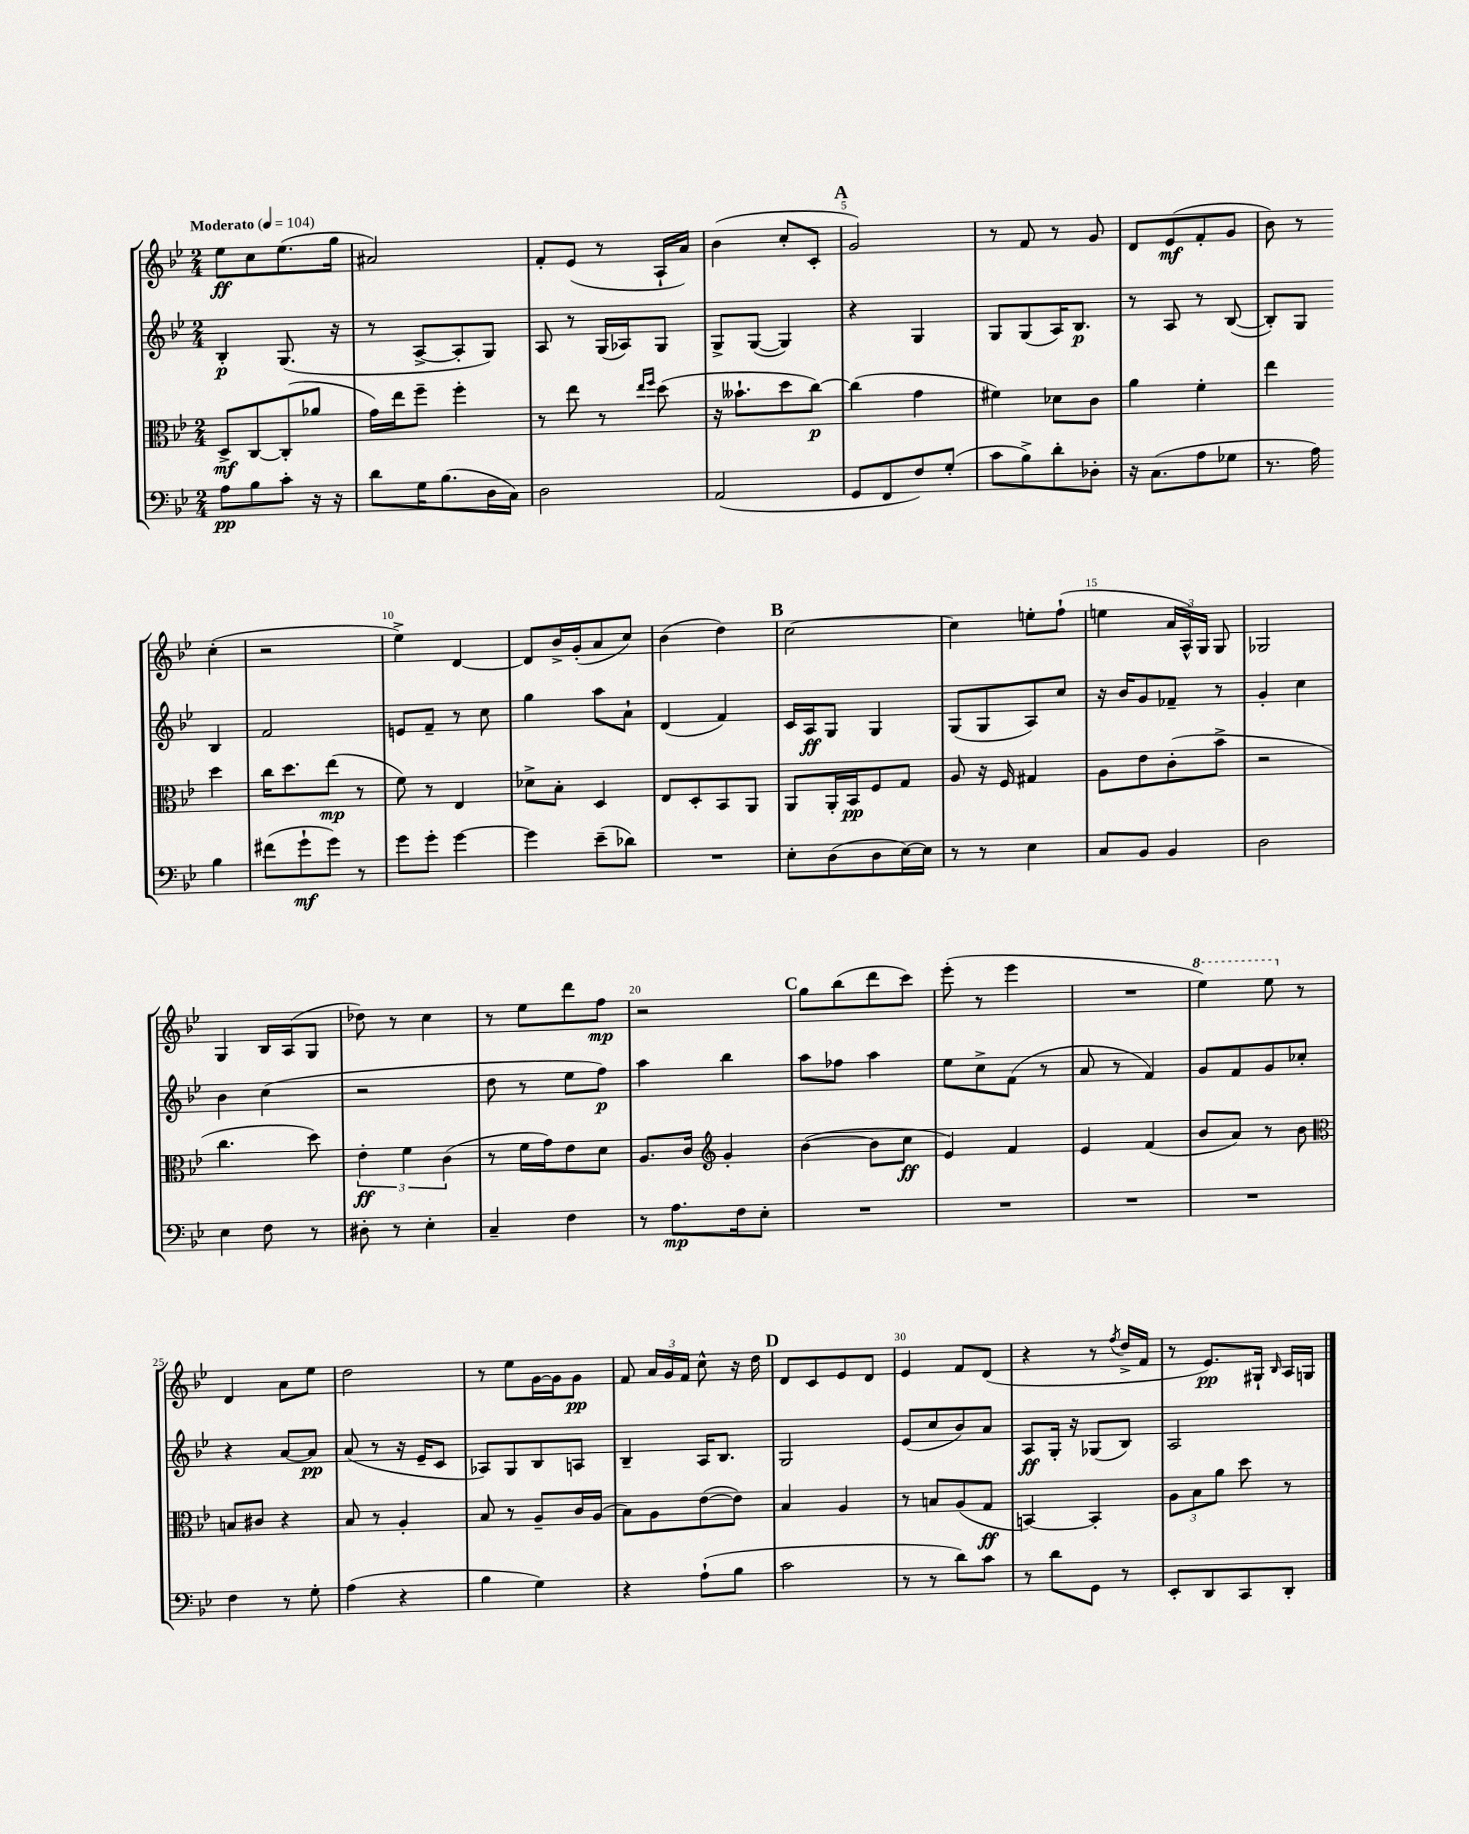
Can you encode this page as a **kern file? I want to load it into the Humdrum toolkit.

**kern	**dynam	**kern	**dynam	**kern	**dynam	**kern	**dynam
*part4	*part4	*part3	*part3	*part2	*part2	*part1	*part1
*staff4	*staff4	*staff3	*staff3	*staff2	*staff2	*staff1	*staff1
*clefF4	*	*clefC3	*	*clefG2	*	*clefG2	*
*k[b-e-]	*	*k[b-e-]	*	*k[b-e-]	*	*k[b-e-]	*
*M2/4	*	*M2/4	*	*M2/4	*	*M2/4	*
*MM104	*	*MM104	*	*MM104	*	*MM104	*
=1	=1	=1	=1	=1	=1	=1	=1
!	!	!	!	!	!	!LO:TX:a:B:t=Moderato	!
8A\L	pp	8D^/L	mf	4B-'/	p	8ee-\L	ff
8B-\	.	[8C/	.	.	.	8cc\	.
8c'\J	.	(8C'/]	.	(8.G/	.	(8.ee-\	.
16r	.	8a-X/J	.	.	.	.	.
16r	.	.	.	16r	.	16gg\Jk	.
=2	=2	=2	=2	=2	=2	=2	=2
8d\L	.	16g\LL)	.	8r	.	2a#X/)	.
.	.	16ee-\J	.	.	.	.	.
16G\K	.	8ff~\J	.	[8A^/L	.	.	.
(8.B-\	.	.	.	.	.	.	.
.	.	4ff'\	.	8A'/]	.	.	.
16D\L	.	.	.	8G/J)	.	.	.
16C\JJ)	.	.	.	.	.	.	.
=3	=3	=3	=3	=3	=3	=3	=3
2D\	.	8r	.	8A/	.	8f'/L	.
.	.	8ee-\	.	8r	.	(8e-/J	.
.	.	8r	.	(16G/LL	.	8r	.
.	.	.	.	16A-X/J)	.	.	.
.	.	16qqee-/LL	.	.	.	.	.
.	.	16qqff/JJ	.	.	.	.	.
.	.	(8dd\	.	8G/J	.	16A`/LL	.
.	.	.	.	.	.	16a/JJ)	.
=4	=4	=4	=4	=4	=4	=4	=4
(2AA/	.	16r	.	8G^/L	.	(4b-\	.
.	.	8.b--X`\L	.	.	.	.	.
.	.	.	.	([8G/J	.	.	.
.	.	8dd\	.	4G/])	.	8cc'/L	.
.	.	[8cc\J)	p	.	.	8c'/J	.
!!LO:REH:place=s1:t=A
=5	=5	=5	=5	=5	=5	=5	=5
8GG/L	.	(4cc\]	.	4r	.	2g/)	.
8FF/	.	.	.	.	.	.	.
8F/)	.	4g\	.	4G/	.	.	.
(8G'/J	.	.	.	.	.	.	.
=6	=6	=6	=6	=6	=6	=6	=6
8c\L	.	4f#X\)	.	8G/L	.	8r	.
8B-^\)	.	.	.	(8G/	.	8f/	.
8d'\	.	8d-X\L	.	16A/K)	.	8r	.
.	.	.	.	8.B-/J	p	.	.
8D-X'\J	.	8c\J	.	.	.	8g/	.
=7	=7	=7	=7	=7	=7	=7	=7
16r	.	4a\	.	8r	.	8d/L	.
(8.C\L	.	.	.	.	.	.	.
.	.	.	.	8A/	.	(8e-/	mf
8A\	.	4f'\	.	8r	.	8f'/	.
8G-X\J	.	.	.	([8B-/	.	8g/J	.
=8	=8	=8	=8	=8	=8	=8	=8
8.r	.	4ee-\	.	8B-'/L])	.	8b-\)	.
.	.	.	.	8G/J	.	8r	.
16A\)	.	.	.	.	.	.	.
4B-\	.	4dd\	.	4B-/	.	(4cc'\	.
!!LO:LB:g=z
=9	=9	=9	=9	=9	=9	=9	=9
(8f#X\L	.	16cc\KL	.	2f/	.	2r	.
.	.	8.dd\	.	.	.	.	.
8g`\	mf	.	.	.	.	.	.
8g\J)	.	(8ee-\J	mp	.	.	.	.
8r	.	8r	.	.	.	.	.
=10	=10	=10	=10	=10	=10	=10	=10
8g\L	.	8f\)	.	8en/L	.	4ee-^\)	.
8g'\J	.	8r	.	8f~/J	.	.	.
[4g\	.	4E-/	.	8r	.	[4d/	.
.	.	.	.	8cc\	.	.	.
=11	=11	=11	=11	=11	=11	=11	=11
4g\]	.	8d-X^\L	.	4gg\	.	8d/L]	.
.	.	8B-'\J	.	.	.	16b-^/L	.
.	.	.	.	.	.	(16g'/J	.
(8e-~\L	.	4D/	.	8aa\L	.	8a/	.
8d-X\J)	.	.	.	8a`\J	.	8cc/J)	.
=12	=12	=12	=12	=12	=12	=12	=12
2r	.	8E-/L	.	(4d/	.	(4b-\	.
.	.	8D'/	.	.	.	.	.
.	.	8BB-/	.	4f/)	.	4dd\)	.
.	.	8AA/J	.	.	.	.	.
!!LO:REH:place=s1:t=B
=13	=13	=13	=13	=13	=13	=13	=13
8E-'\L	.	8AA/L	.	16c/LL	.	[2cc\	.
.	.	.	.	16A/J	ff	.	.
(8D\	.	16AA'/L	.	8G/J	.	.	.
.	.	16BB-/J	pp	.	.	.	.
8D\	.	8F/	.	4G/	.	.	.
[16E-\L)	.	8G/J	.	.	.	.	.
16E-\JJ]	.	.	.	.	.	.	.
=14	=14	=14	=14	=14	=14	=14	=14
8r	.	8A/	.	(8G/L	.	4cc\]	.
8r	.	16r	.	8G/	.	.	.
.	.	16F/	.	.	.	.	.
4E-\	.	4G#X/	.	8A/)	.	8een'\L	.
.	.	.	.	8cc/J	.	(8ff`\J	.
=15	=15	=15	=15	=15	=15	=15	=15
8C/L	.	8A\L	.	16r	.	4een\	.
.	.	.	.	16b-/KL	.	.	.
8BB-/J	.	8e-\	.	8g/	.	.	.
4BB-/	.	(8c'\	.	8f-X~/J	.	24a/LL	.
.	.	.	.	.	.	24A^^/)	.
.	.	.	.	.	.	24G/JJ	.
.	.	8b-^\J	.	8r	.	8G/	.
=16	=16	=16	=16	=16	=16	=16	=16
2D\	.	2r	.	4g'/	.	2G-X/	.
.	.	.	.	4cc\	.	.	.
!!LO:LB:g=z
=17	=17	=17	=17	=17	=17	=17	=17
4E-\	.	4.cc\	.	4b-\	.	4G/	.
8F\	.	.	.	(4cc\	.	16B-/LL	.
.	.	.	.	.	.	(16A/J	.
8r	.	8dd\)	.	.	.	8G/J	.
=18	=18	=18	=18	=18	=18	=18	=18
8D#X'\	.	6e-'\	ff	2r	.	8dd-X\)	.
8r	.	.	.	.	.	8r	.
.	.	6f\	.	.	.	.	.
4E-'\	.	.	.	.	.	4cc\	.
.	.	(6c\	.	.	.	.	.
=19	=19	=19	=19	=19	=19	=19	=19
4C~/	.	8r	.	8dd\	.	8r	.
.	.	16f\LL	.	8r	.	8ee-\L	.
.	.	16g\J)	.	.	.	.	.
4F\	.	8e-\	.	8ee-\L	.	8ddd\	.
.	.	8d\J	.	8ff\J)	p	8ff\J	mp
=20	=20	=20	=20	=20	=20	=20	=20
8r	.	8.A/L	.	4aa\	.	2r	.
8.A\L	mp	.	.	.	.	.	.
.	.	16c/Jk	.	.	.	.	.
*	*	*clefG2	*	*	*	*	*
.	.	4g'/	.	4bb-\	.	.	.
16F\k	.	.	.	.	.	.	.
8E-'\J	.	.	.	.	.	.	.
!!LO:REH:place=s1:t=C
=21	=21	=21	=21	=21	=21	=21	=21
2r	.	([4b-\	.	8aa\L	.	8gg\L	.
.	.	.	.	8ff-X\J	.	(8bb-\	.
.	.	8b-\L]	.	4aa\	.	8ddd\	.
.	.	8cc\J	ff	.	.	8ccc\J)	.
=22	=22	=22	=22	=22	=22	=22	=22
2r	.	4e-/)	.	8ee-\L	.	(8eee-'\	.
.	.	.	.	8cc^\	.	8r	.
.	.	4f/	.	(8f\J	.	4eee-\	.
.	.	.	.	8r	.	.	.
=23	=23	=23	=23	=23	=23	=23	=23
2r	.	4e-/	.	8a/	.	2r	.
.	.	.	.	8r	.	.	.
.	.	(4f/	.	4f/)	.	.	.
=24	=24	=24	=24	=24	=24	=24	=24
*	*	*	*	*	*	*8va	*
2r	.	8b-/L	.	8g/L	.	4eee-\)	.
.	.	8a/J)	.	8f/	.	.	.
.	.	8r	.	8g/	.	8eee-\	.
*	*	*	*	*	*	*X8va	*
.	.	8b-\	.	8cc-X'/J	.	8r	.
!!LO:LB:g=z
=25	=25	=25	=25	=25	=25	=25	=25
*	*	*clefC3	*	*	*	*	*
4F\	.	8Bn/L	.	4r	.	4d/	.
.	.	8c#X/J	.	.	.	.	.
8r	.	4r	.	[8a/L	.	8a\L	.
8G'\	.	.	.	8a/J]	pp	8ee-\J	.
=26	=26	=26	=26	=26	=26	=26	=26
(4A\	.	8B-/	.	(8a/	.	2dd\	.
.	.	8r	.	8r	.	.	.
4r	.	4A'/	.	16r	.	.	.
.	.	.	.	16e-~/KL	.	.	.
.	.	.	.	8c/J	.	.	.
=27	=27	=27	=27	=27	=27	=27	=27
4B-\	.	8B-/	.	8A-X/L)	.	8r	.
.	.	8r	.	8G/	.	8ee-\L	.
4G\)	.	8A~/L	.	8B-/	.	[16g\L	.
.	.	.	.	.	.	16g\J]	.
.	.	16c/L	.	8An/J	.	8g\J	pp
.	.	(16A/JJ	.	.	.	.	.
=28	=28	=28	=28	=28	=28	=28	=28
4r	.	8B-\L)	.	4B-~/	.	8f/	.
.	.	8A\	.	.	.	24a/LL	.
.	.	.	.	.	.	24g/	.
.	.	.	.	.	.	24f/JJ	.
(8A`\L	.	([8e-\	.	16A/KL	.	8cc^^\	.
.	.	.	.	8.B-/J	.	.	.
8B-\J	.	8e-\J])	.	.	.	16r	.
.	.	.	.	.	.	16dd\	.
!!LO:REH:place=s1:t=D
=29	=29	=29	=29	=29	=29	=29	=29
2c\	.	4B-/	.	2G/	.	8d/L	.
.	.	.	.	.	.	8c/	.
.	.	4A/	.	.	.	8e-/	.
.	.	.	.	.	.	8d/J	.
=30	=30	=30	=30	=30	=30	=30	=30
8r	.	8r	.	(8e-/L	.	4e-/	.
8r	.	8Bn/L	.	8cc/	.	.	.
8d\L)	.	(8A/	.	8b-/)	.	8f/L	.
8c\J	.	8G/J	ff	8a/J	.	(8d/J	.
=31	=31	=31	=31	=31	=31	=31	=31
8r	.	[4BBn/)	.	8A/L	ff	4r	.
8d\L	.	.	.	16G'/Jk	.	.	.
.	.	.	.	16r	.	.	.
8GG\J	.	4BB'/]	.	(8G-X/L	.	8r	.
.	.	.	.	.	.	8qff/	.
8r	.	.	.	8B-/J)	.	16dd^/LL	.
.	.	.	.	.	.	16f/JJ	.
=32	=32	=32	=32	=32	=32	=32	=32
8EE-'/L	.	12A\L	.	2A/	.	8r	.
.	.	12B-\	.	.	.	.	.
8DD/	.	.	.	.	.	8.e-/L)	pp
.	.	12a\J	.	.	.	.	.
8CC/	.	8dd\	.	.	.	.	.
.	.	.	.	.	.	16G#X`/Jk	.
.	.	.	.	.	.	16qqB-/	.
8DD'/J	.	8r	.	.	.	16A/LL	.
.	.	.	.	.	.	16Gn/JJ	.
==	==	==	==	==	==	==	==
*-	*-	*-	*-	*-	*-	*-	*-
